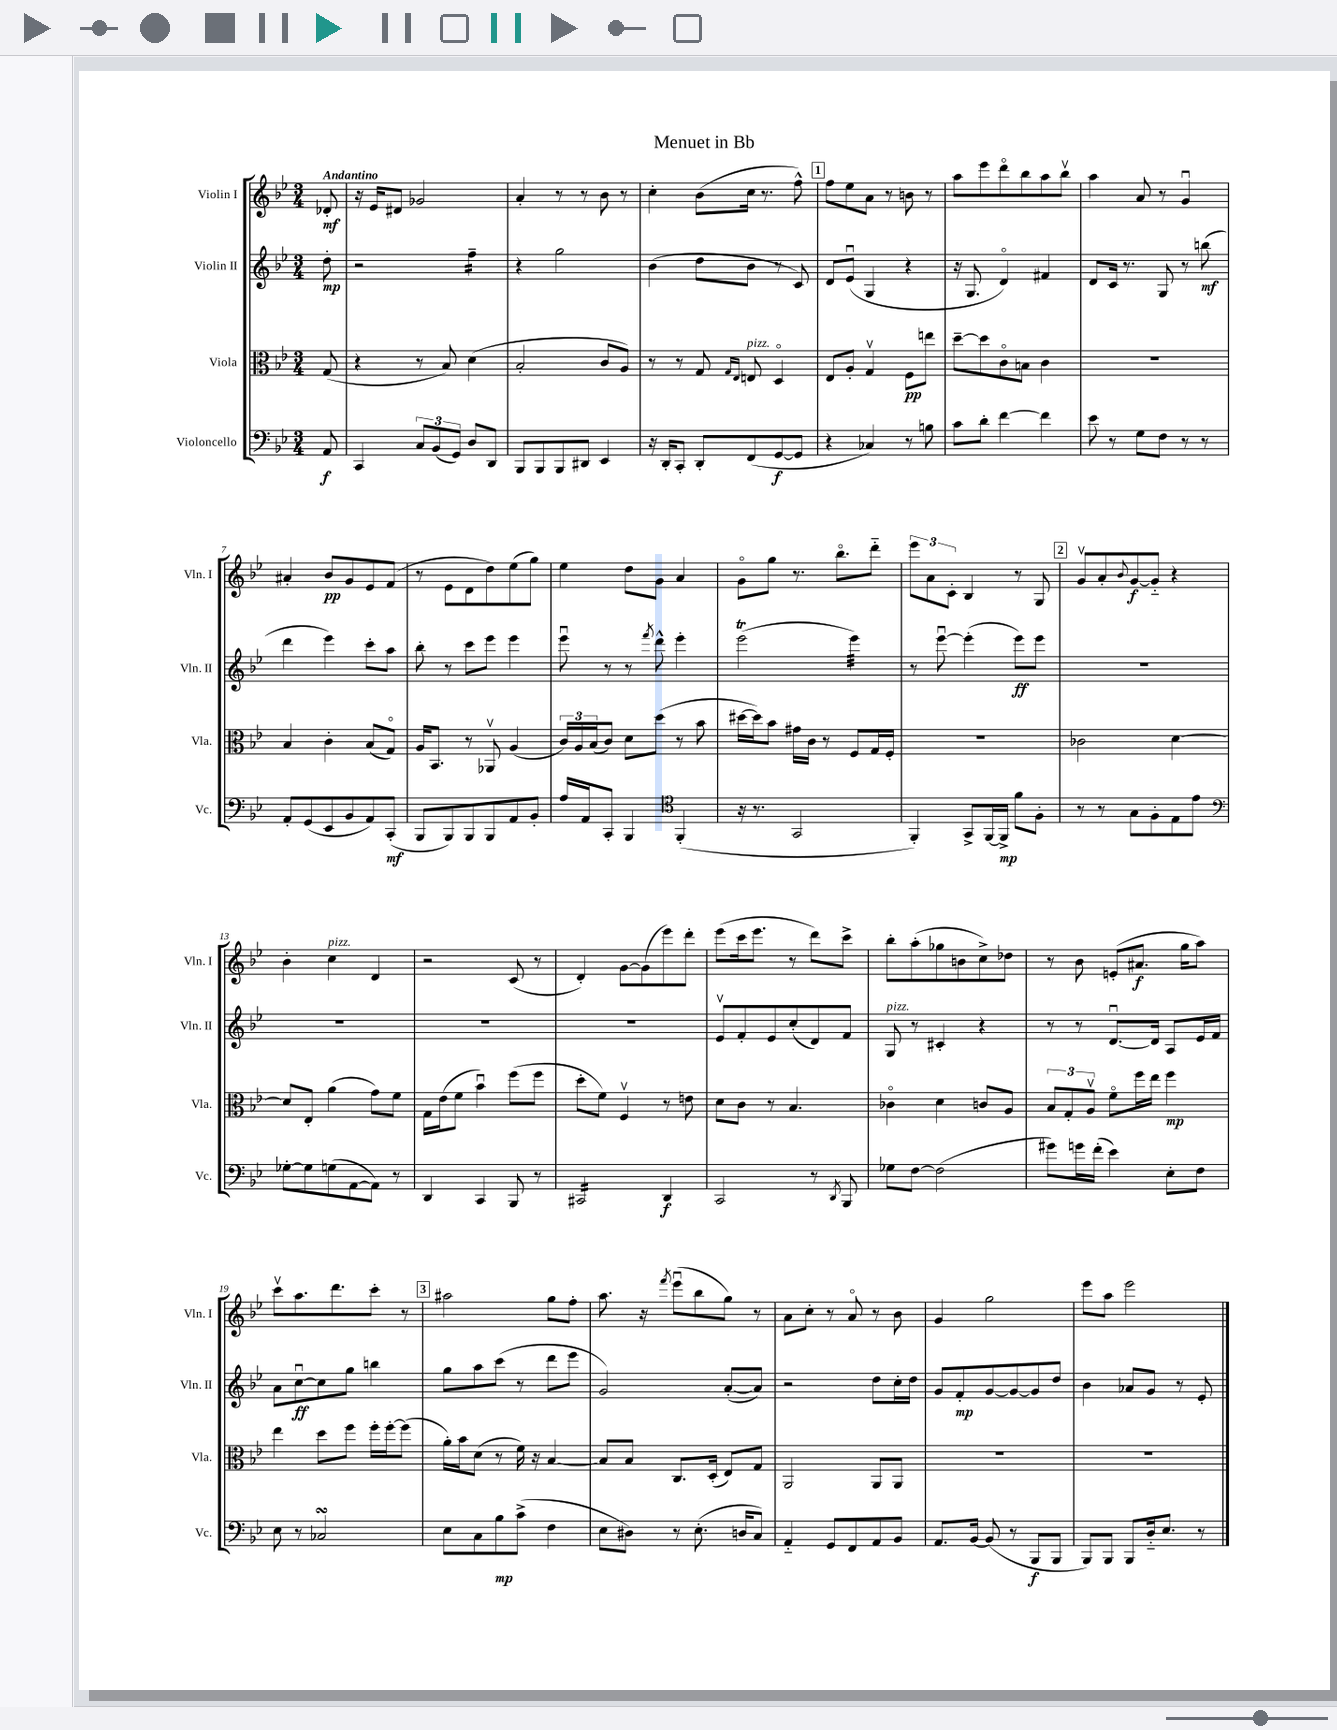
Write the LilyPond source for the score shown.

\header { title = "Menuet in Bb" }
<<
\new StaffGroup <<
\new Staff = "s0" \with { instrumentName = "Violin I" shortInstrumentName = "Vln. I" } {
    \clef treble \key bes \major \numericTimeSignature \time 3/4 \partial 8 \tempo "Andantino"
    des'8-.\mf |
    r16 ees'16 dis'8 ges'2 |
    a'4-. r8 r8 bes'8 r8 |
    c''4-. bes'8( c''16 r8. f''8-^) |
    \mark \markup { \box "1" } f''8 ees''8 a'8 r8 b'8 r8 |
    a''8 ees'''8 d'''8\flageolet bes''8 a''8 bes''8\upbow |
    a''4 a'8 r8 g'4\downbow |
    ais'4-. bes'8\pp g'8 ees'8 f'8( |
    r8 ees'8 d'8 d''8) ees''8( g''8) |
    ees''4 d''8 g'8 a'4 |
    g'8\flageolet g''8 r8. bes''8.\flageolet d'''8-_ |
    \tuplet 3/2 { ees'''8 a'8 c'8-. } bes4 r8 g8 |
    \mark \markup { \box "2" } g'8\upbow a'8-. \appoggiatura { bes'8 } g'8~\f g'8-_ r4 |
    bes'4-. c''4^\markup { \italic "pizz." } d'4 |
    r2 c'8( r8 |
    d'4-.) g'8~ g'8( ees'''8) d'''8-. |
    ees'''8( c'''16 ees'''8. r8 d'''8) c'''8-> |
    bes''8-. a''8-.( ges''8 b'8 c''8->) des''8 |
    r8 bes'8 e'8-.( ais'8.\f g''16 a''8) |
    c'''8\upbow a''8. d'''8. c'''8-. r8 |
    \mark \markup { \box "3" } ais''2 g''8 f''8-. |
    a''8. r16 \acciaccatura { f'''8 } ees'''8\downbow( bes''8 g''8) r8 |
    a'8 c''8-. r8 a'8\flageolet r8 bes'8 |
    g'4 g''2 |
    ees'''8 a''8 ees'''2 \bar "|." |
}
\new Staff = "s1" \with { instrumentName = "Violin II" shortInstrumentName = "Vln. II" } {
    \clef treble \key bes \major \numericTimeSignature \time 3/4 \partial 8
    d''8-.\mp |
    r2 f''4:16-- |
    r4 g''2 |
    bes'4( d''8 bes'8 r8 c'8) |
    \mark \markup { \box "1" } d'8 ees'8\downbow( g4 r4 |
    r16 g8. d'4\flageolet) fis'4 |
    d'8 c'16 r8. g8 r8 b''8\mf( |
    d'''4 ees'''4) c'''8-. a''8 |
    bes''8-. r8 c'''8 ees'''8 ees'''4 |
    ees'''8\downbow r8 r8 \acciaccatura { f'''8 } d'''8-^ ees'''4-. |
    ees'''2\trill( ees'''4:32) |
    r8 ees'''8~\downbow ees'''4-.( ees'''8\ff) ees'''8 |
    \mark \markup { \box "2" } R2. |
    R2. |
    R2. |
    R2. |
    ees'8\upbow f'8-. ees'8 c''8-.( d'8) f'8 |
    g8^\markup { \italic "pizz." } r8 cis'4-. r4 |
    r8 r8 d'8.~\downbow d'16 a8 ees'16 f'16 |
    a'8 c''8~\downbow\ff c''8 g''8 b''4 |
    \mark \markup { \box "3" } g''8 a''8 c'''8( r8 d'''8 ees'''8 |
    g'2) a'8~-.( a'8) |
    r2 d''8 c''16-. d''16 |
    g'8 f'8-.\mp g'8~ g'8~ g'8 d''8 |
    bes'4 aes'8 g'8 r8 ees'8-. \bar "|." |
}
\new Staff = "s2" \with { instrumentName = "Viola" shortInstrumentName = "Vla." } {
    \clef alto \key bes \major \numericTimeSignature \time 3/4 \partial 8
    g8( |
    r4 r8 bes8) d'4( |
    bes2-. c'8 a8) |
    r8 r8 g8 \grace { g16 ees16 } e8^\markup { \italic "pizz." } d4\flageolet |
    \mark \markup { \box "1" } ees8 a8-. g4\upbow f8\pp e''8 |
    d''8~-- d''8 c'8\flageolet b8 c'4 |
    R2. |
    bes4 c'4-. bes8( g8\flageolet) |
    a16 bes,8. r8 aes,8\upbow a4( |
    \tuplet 3/2 { c'16) a16 bes16( } c'8) d'8 d''8( r8 bes'8 |
    dis''16~ dis''16) bes'8 gis'16 c'16 r8 f8 g16 f16-. |
    R2. |
    \mark \markup { \box "2" } ces'2 d'4~ |
    d'8 ees8-. a'4( g'8) f'8 |
    g16 ees'16( f'8 bes'4\downbow) f''8( f''8 |
    d''8-. f'8) f4\upbow r8 e'8 |
    d'8 c'8 r8 bes4. |
    ces'4\flageolet d'4 c'8 a8 |
    \tuplet 3/2 { bes8 g8-. a8\upbow } f'8\flageolet f''16 ees''16 f''4\mp |
    ees''4 d''8 f''8 f''16-. f''16~-. f''8( |
    \mark \markup { \box "3" } a'16-.) bes'16 d'8( r8 f'16) r16 bes4~ |
    bes8 bes8 c8. d16-.( ees8) g8 |
    a,2 a,8 a,8 |
    R2. |
    R2. \bar "|." |
}
\new Staff = "s3" \with { instrumentName = "Violoncello" shortInstrumentName = "Vc." } {
    \clef bass \key bes \major \numericTimeSignature \time 3/4 \partial 8
    a,8\f |
    c,4 \tuplet 3/2 { c8 bes,8( g,8) } d8 d,8 |
    bes,,8 bes,,8 bes,,8 dis,8 ees,4 |
    r16 d,16-. c,8-. d,8-. f,8( g,8~\f g,8 |
    \mark \markup { \box "1" } r4 ces4) r8 b8 |
    c'8 d'8-. f'4~ f'4 |
    ees'8 r8 g8 f8 r8 r8 |
    a,8-. g,8( ees,8 bes,8 a,8) c,8-.\mf( |
    bes,,8 bes,,8) bes,,8 bes,,8 a,8 bes,8-. |
    a16 a,16 c,8-. bes,,4 \clef tenor f,4-.( |
    r16 r8. g,2 |
    f,4-.) g,8-> f,16~ f,16->\mp f'8 f8-. |
    \mark \markup { \box "2" } r8 r8 g8 f8-. ees8 ees'8 |
    \clef bass ges8~-. ges8 g8( a,8~ a,8) r8 |
    d,4 c,4 bes,,8 r8 |
    cis,2:16 d,4\f |
    c,2 r8 \acciaccatura { d,8 } bes,,8 |
    ges8 f8~ f2( |
    gis'8) g'16 f'16-.( ees'4) ees8-. f8 |
    ees8 r8 ces2\turn |
    \mark \markup { \box "3" } ees8 c8 bes8\mp c'8->( f4 |
    ees8 dis8) r8 ees8.-.( d16 c8) |
    a,4-_ g,8 f,8 a,8 bes,8 |
    a,8. bes,16~ bes,8( r8 bes,,8\f bes,,8 |
    bes,,8) bes,,8 bes,,8 d16-_ ees8. r8 \bar "|." |
}
>>
>>
